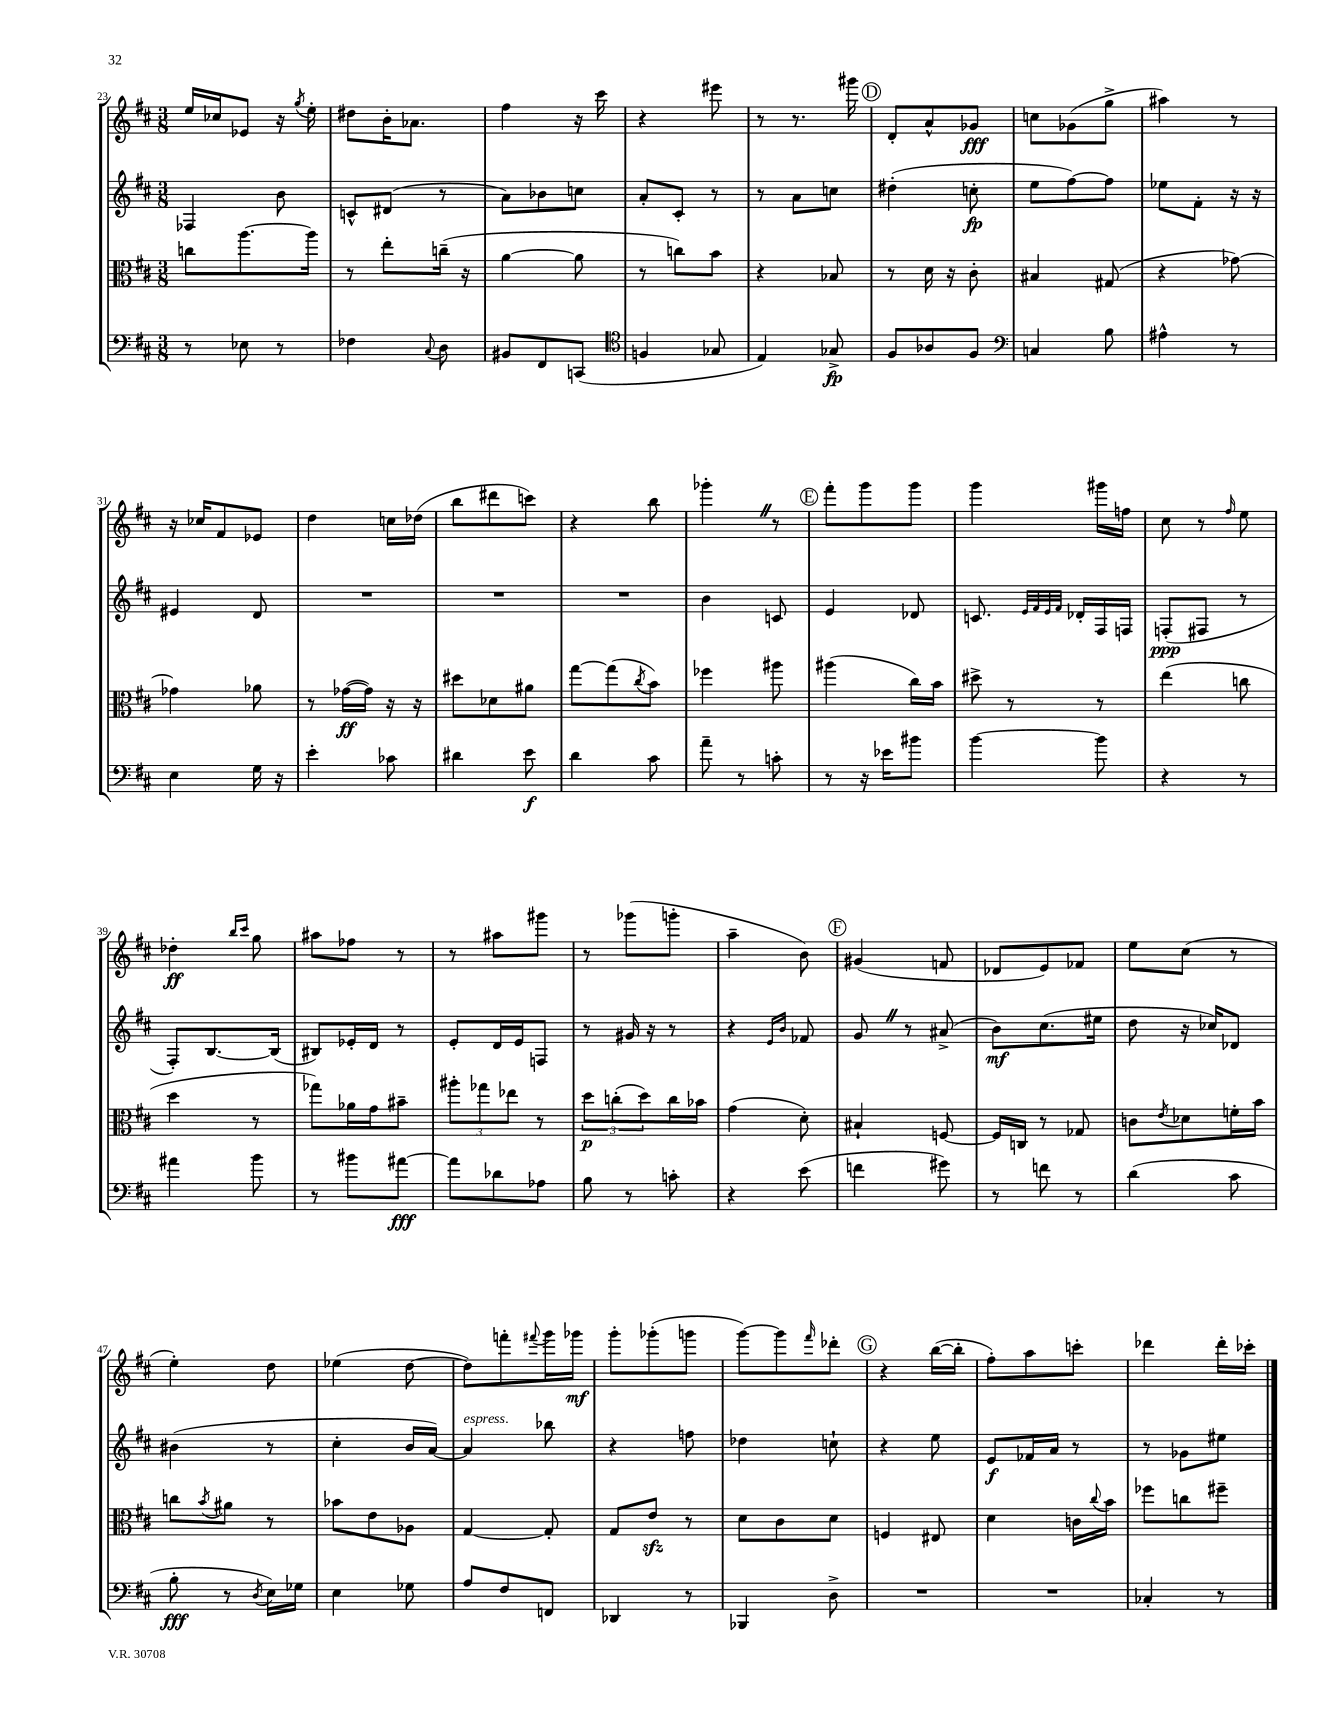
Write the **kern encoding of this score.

**kern	**dynam	**kern	**dynam	**kern	**dynam	**kern	**dynam
*part4	*part4	*part3	*part3	*part2	*part2	*part1	*part1
*staff4	*staff4	*staff3	*staff3	*staff2	*staff2	*staff1	*staff1
*clefF4	*	*clefC3	*	*clefG2	*	*clefG2	*
*k[f#c#]	*	*k[f#c#]	*	*k[f#c#]	*	*k[f#c#]	*
*M3/8	*	*M3/8	*	*M3/8	*	*M3/8	*
=23	=23	=23	=23	=23	=23	=23	=23
8r	.	8ccn\L	.	4F-X/	.	16ee/LL	.
.	.	.	.	.	.	16cc-X/J	.
8E-X\	.	[8.aa\	.	.	.	8e-X/J	.
8r	.	.	.	8b\	.	16r	.
.	.	.	.	.	.	8qgg/	.
.	.	16aa\Jk]	.	.	.	16ee'\	.
=24	=24	=24	=24	=24	=24	=24	=24
4F-X\	.	8r	.	8cn^^/L	.	8dd#X\L	.
.	.	8ee'\L	.	(8d#X/J	.	16b'\K	.
.	.	.	.	.	.	8.a-X\J	.
8qqC#/	.	.	.	.	.	.	.
8D\	.	(16ccn~\Jk	.	8r	.	.	.
.	.	16r	.	.	.	.	.
=25	=25	=25	=25	=25	=25	=25	=25
8BB#X/L	.	[4a\	.	8a\L)	.	4ff#\	.
8FF#/	.	.	.	8b-X\	.	.	.
(8CCn/J	.	8a\]	.	8ccn\J	.	16r	.
.	.	.	.	.	.	16ccc#\	.
=26	=26	=26	=26	=26	=26	=26	=26
*clefC4	*	*	*	*	*	*	*
4Fn/	.	8r	.	8a'/L	.	4r	.
.	.	8ccn\L)	.	8c#'/J	.	.	.
8G-X/	.	8b\J	.	8r	.	8eee#X\	.
=27	=27	=27	=27	=27	=27	=27	=27
4E/)	.	4r	.	8r	.	8r	.
.	.	.	.	8a\L	.	8.r	.
8G-X^/	fp	8B-X/	.	8ccn\J	.	.	.
.	.	.	.	.	.	16ggg#X\	.
!!LO:REH:place=s1:t=D
=28	=28	=28	=28	=28	=28	=28	=28
8F#/L	.	8r	.	(4dd#X'\	.	8d'/L	.
8A-X/	.	16d\	.	.	.	8a^^/	.
.	.	16r	.	.	.	.	.
8F#/J	.	8c#'\	.	8ccn'\	fp	8g-X/J	fff
=29	=29	=29	=29	=29	=29	=29	=29
*clefF4	*	*	*	*	*	*	*
4Cn/	.	4B#X/	.	8ee\L	.	8ccn\L	.
.	.	.	.	[8ff#\)	.	(8g-X\	.
8B\	.	(8G#X/	.	8ff#\J]	.	8gg^\J	.
=30	=30	=30	=30	=30	=30	=30	=30
4A#X^^\	.	4r	.	8ee-X\L	.	4aa#X\)	.
.	.	.	.	8f#'\J	.	.	.
8r	.	[8g-X\)	.	16r	.	8r	.
.	.	.	.	16r	.	.	.
!!LO:LB:g=z
=31	=31	=31	=31	=31	=31	=31	=31
4E\	.	4g-X\]	.	4e#X/	.	16r	.
.	.	.	.	.	.	16cc-X/KL	.
.	.	.	.	.	.	8f#/	.
16G\	.	8a-X\	.	8d/	.	8e-X/J	.
16r	.	.	.	.	.	.	.
=32	=32	=32	=32	=32	=32	=32	=32
4e'\	.	8r	.	4.r	.	4dd\	.
.	.	([16g-X\LL	ff	.	.	.	.
.	.	16g-\JJ])	.	.	.	.	.
8c-X\	.	16r	.	.	.	16ccn\LL	.
.	.	16r	.	.	.	(16dd-X\JJ	.
=33	=33	=33	=33	=33	=33	=33	=33
4d#X\	.	8dd#X\L	.	4.r	.	8bb\L	.
.	.	8d-X\	.	.	.	8ddd#X\	.
8e\	f	8a#X\J	.	.	.	8cccn\J)	.
=34	=34	=34	=34	=34	=34	=34	=34
4d\	.	[8gg\L	.	4.r	.	4r	.
.	.	(8gg\]	.	.	.	.	.
.	.	8qcc#/	.	.	.	.	.
8c#\	.	8b\J)	.	.	.	8bb\	.
=35	=35	=35	=35	=35	=35	=35	=35
8a~\	.	4ff-X\	.	4b\	.	4ggg-X'Z\	.
8r	.	.	.	.	.	.	.
8cn'\	.	8aa#X\	.	8cn/	.	8r	.
!!LO:REH:place=s1:t=E
=36	=36	=36	=36	=36	=36	=36	=36
8r	.	(4aa#X\	.	4e/	.	8fff#'\L	.
16r	.	.	.	.	.	8ggg\	.
16e-X\KL	.	.	.	.	.	.	.
8b#X\J	.	16cc#\LL)	.	8d-X/	.	8ggg\J	.
.	.	16b\JJ	.	.	.	.	.
=37	=37	=37	=37	=37	=37	=37	=37
[4b\	.	8dd#X^\	.	8.cn/	.	4ggg\	.
.	.	8r	.	.	.	.	.
.	.	.	.	32qqe/LLL	.	.	.
.	.	.	.	32qqf#/	.	.	.
.	.	.	.	32qqe/	.	.	.
.	.	.	.	32qqf#/JJJ	.	.	.
.	.	.	.	16d-X'/LL	.	.	.
8b\]	.	8r	.	16F#/	.	16ggg#X\LL	.
.	.	.	.	16Fn/JJ	.	16ffn\JJ	.
=38	=38	=38	=38	=38	=38	=38	=38
4r	.	(4ee\	.	(8Fn'/L	ppp	8cc#\	.
.	.	.	.	8F#X/J	.	8r	.
.	.	.	.	.	.	16qqff#/	.
8r	.	8ccn\	.	8r	.	8ee\	.
!!LO:LB:g=z
=39	=39	=39	=39	=39	=39	=39	=39
4a#X\	.	4dd\	.	8F#'/L)	.	4dd-X'\	ff
.	.	.	.	[8.B/	.	.	.
.	.	.	.	.	.	16qqbb/LL	.
.	.	.	.	.	.	16qqccc#/JJ	.
8b\	.	8r	.	.	.	8gg\	.
.	.	.	.	(16B/Jk]	.	.	.
=40	=40	=40	=40	=40	=40	=40	=40
8r	.	8gg-X\L)	.	8B#X/L)	.	8aa#X\L	.
8b#X\L	.	16a-X\L	.	16e-X'/L	.	8ff-X\J	.
.	.	16g\J	.	16d/JJ	.	.	.
[8a#X\J	fff	8b#X~\J	.	8r	.	8r	.
=41	=41	=41	=41	=41	=41	=41	=41
8a#\L]	.	12aa#X'\L	.	8e'/L	.	8r	.
.	.	12gg-X\	.	.	.	.	.
8d-X\	.	.	.	16d/L	.	8aa#X\L	.
.	.	12ee-X\J	.	.	.	.	.
.	.	.	.	16e/J	.	.	.
8A-X\J	.	8r	.	8Fn/J	.	8ggg#X\J	.
=42	=42	=42	=42	=42	=42	=42	=42
8B\	.	12dd\L	p	8r	.	8r	.
.	.	(12ccn'\	.	.	.	.	.
8r	.	.	.	16g#X/	.	(8ggg-X\L	.
.	.	12dd\)	.	.	.	.	.
.	.	.	.	16r	.	.	.
8cn'\	.	16cc\L	.	8r	.	8gggn'\J	.
.	.	16b-X\JJ	.	.	.	.	.
=43	=43	=43	=43	=43	=43	=43	=43
4r	.	(4g\	.	4r	.	4aa~\	.
.	.	.	.	16qqe/LL	.	.	.
.	.	.	.	16qqb/JJ	.	.	.
(8e\	.	8d'\)	.	8f-X/	.	8b\)	.
!!LO:REH:place=s1:t=F
=44	=44	=44	=44	=44	=44	=44	=44
4fn\	.	4B#X`/	.	8gZ/	.	(4g#X/	.
.	.	.	.	8r	.	.	.
8g#X\)	.	[8Fn/	.	(8a#X^/	.	8fn/	.
=45	=45	=45	=45	=45	=45	=45	=45
8r	.	16F/LL]	.	8b\L)	mf	8d-X/L	.
.	.	16Cn/JJ	.	.	.	.	.
8fn\	.	8r	.	(8.cc#\	.	8e/)	.
8r	.	8G-X/	.	.	.	8f-X/J	.
.	.	.	.	16ee#X\Jk	.	.	.
=46	=46	=46	=46	=46	=46	=46	=46
(4d\	.	8cn\L	.	8dd\	.	8ee\L	.
.	.	8qe/	.	.	.	.	.
.	.	8d-X\	.	16r	.	(8cc#\J	.
.	.	.	.	16cc-X/KL)	.	.	.
8c#\	.	16fn'\L	.	8d-X/J	.	8r	.
.	.	16b\JJ	.	.	.	.	.
!!LO:LB:g=z
=47	=47	=47	=47	=47	=47	=47	=47
8B'\	fff	8ccn\L	.	(4b#X\	.	4ee'\)	.
.	.	8qb/	.	.	.	.	.
8r	.	8a#X\J	.	.	.	.	.
8qD/	.	.	.	.	.	.	.
16E\LL)	.	8r	.	8r	.	8dd\	.
16G-X\JJ	.	.	.	.	.	.	.
=48	=48	=48	=48	=48	=48	=48	=48
4E\	.	8b-X\L	.	4cc#'\	.	(4ee-X\	.
.	.	8e\	.	.	.	.	.
8G-X\	.	8A-X\J	.	16b/LL	.	[8dd\	.
.	.	.	.	[16a/JJ)	.	.	.
=49	=49	=49	=49	=49	=49	=49	=49
!	!	!	!	!LO:TX:a:i:t=espress.	!	!	!
8A/L	.	[4G/	.	4a/]	.	8dd\L])	.
8F#/	.	.	.	.	.	8fffn'\	.
.	.	.	.	.	.	8qqfff#X/	.
8FFn/J	.	8G'/]	.	8bb-X\	.	16ggg\L	.
.	.	.	.	.	.	16ggg-X\JJ	mf
=50	=50	=50	=50	=50	=50	=50	=50
4DD-X/	.	8G/L	.	4r	.	8ggg'\L	.
.	.	8ezz/J	.	.	.	(8ggg-X'\	.
8r	.	8r	.	8ffn\	.	8gggn\J	.
=51	=51	=51	=51	=51	=51	=51	=51
4BBB-X/	.	8d\L	.	4dd-X\	.	[8ggg\L)	.
.	.	8c#\	.	.	.	8ggg\]	.
.	.	.	.	.	.	16qqfff#/	.
8D^\	.	8d\J	.	8ccn`\	.	8ddd-X'\J	.
!!LO:REH:place=s1:t=G
=52	=52	=52	=52	=52	=52	=52	=52
4.r	.	4Fn/	.	4r	.	4r	.
.	.	8E#X/	.	8ee\	.	([16bb\LL	.
.	.	.	.	.	.	16bb'\JJ]	.
=53	=53	=53	=53	=53	=53	=53	=53
4.r	.	4d\	.	8e/L	f	8ff#'\L)	.
.	.	.	.	16f-X/L	.	8aa\	.
.	.	.	.	16a/JJ	.	.	.
.	.	16cn\LL	.	8r	.	8cccn'\J	.
.	.	8qqcc#/	.	.	.	.	.
.	.	16b\JJ	.	.	.	.	.
=54	=54	=54	=54	=54	=54	=54	=54
4C-X'/	.	8ff-X\L	.	8r	.	4ddd-X\	.
.	.	8ccn\	.	8g-X\L	.	.	.
8r	.	8ff#X~\J	.	8ee#X\J	.	16ddd-'\LL	.
.	.	.	.	.	.	16ccc-X'\JJ	.
==	==	==	==	==	==	==	==
*-	*-	*-	*-	*-	*-	*-	*-
